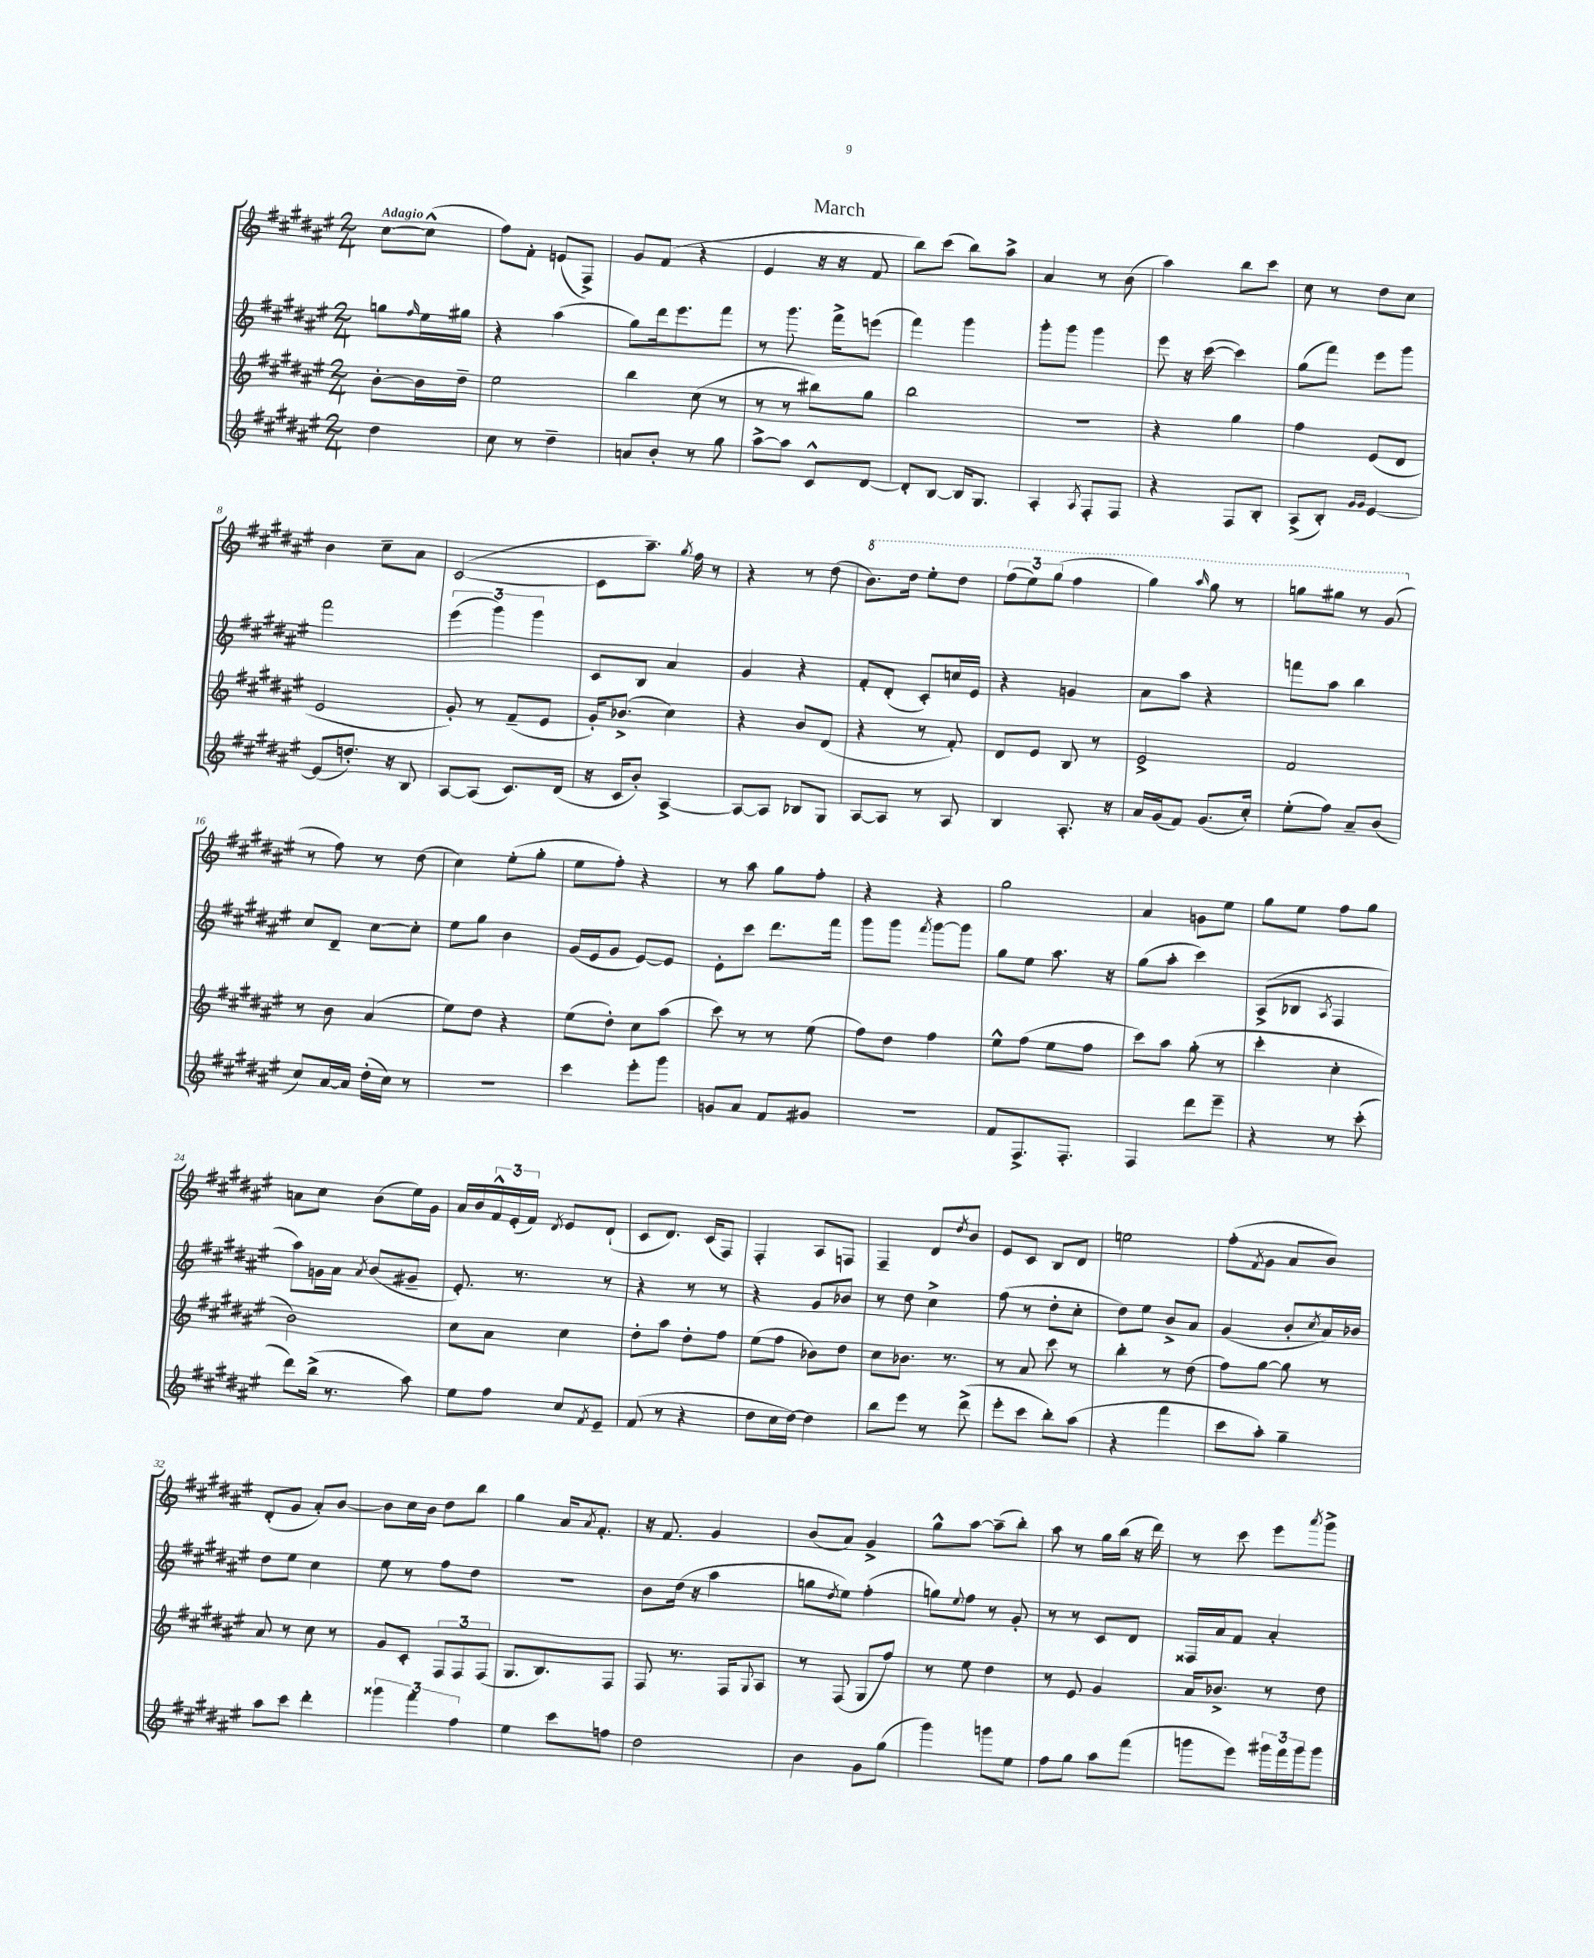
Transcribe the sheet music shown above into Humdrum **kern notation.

**kern	**kern	**kern	**kern
*staff4	*staff3	*staff2	*staff1
*clefG2	*clefG2	*clefG2	*clefG2
*k[f#c#g#d#a#e#]	*k[f#c#g#d#a#e#]	*k[f#c#g#d#a#e#]	*k[f#c#g#d#a#e#]
*M2/4	*M2/4	*M2/4	*M2/4
4dd#\	[8b'\L	8gg\L	[8cc#\L
.	.	16qqff#/	.
.	16b\]L	16ee#\L	(8cc#^^\]J
.	16dd#~\JJ	16gg#\JJ	.
=	=	=	=
8cc#\	2ee#\	4r	8ff#\L)
8r	.	.	8f#'\J
4dd#~\	.	(4aa#\	(8e/L
.	.	.	8F#^/J)
=	=	=	=
8a/L	4bb\	8gg#\L)	8g#/L
8b'/J	.	16ddd#\k	(8f#/J
.	.	8.eee#\	.
8r	(8cc#\	.	4r
8gg#\	8r	8fff#\J	.
=	=	=	=
[8aa#^\L	8r	8r	4e#/
8aa#\]J	8r	8.ggg#\	.
8c#^^/L	8bb#\L)	.	16r
.	.	16fff#^\LK	16r
[8d#/J	8gg#\J	(8eee\J	8f#/
=	=	=	=
8d#'/]L	2bb\	4fff#\)	8bb\L)
[8B/J	.	.	(8ccc#\J
16B/]LK	.	4ggg#\	8bb\L)
8.G#/J	.	.	.
.	.	.	8aa#^\J
=	=	=	=
4A#'/	2r	8ggg#'\L	4a#/
.	.	8ggg#\J	.
8qA#/	.	.	.
8F#'/L	.	4ggg#\	8r
8F#/J	.	.	(8b\
=	=	=	=
4r	4r	8eee#\	4aa#\)
.	.	16r	.
.	.	([16ccc#\	.
8F#/L	4gg#\	4ccc#\])	8bb\L
8B'/J	.	.	8ccc#\J
=	=	=	=
(8A#^/L	4ff#\	(8gg#\L	8cc#\
8B'/J)	.	8fff#\J)	8r
16qqg#/LL	.	.	.
16qqg#/JJ	.	.	.
[4e#/	(8e#/L	8eee#\L	8dd#\L
.	8d#/J	8ggg#\J	8cc#\J
=	=	=	=
(8e#/]L	2e#/	2fff#\	4b\
8.dd'/J)	.	.	.
.	.	.	8cc#~\L
16r	.	.	.
8B/	.	.	8a#\J
=	=	=	=
[8A#/L	8g#'/)	(6eee#\	([2c#/
(8A#/]J	8r	.	.
.	.	6ggg#\)	.
8.c#/L)	(8f#~/L	.	.
.	.	6ggg#\	.
.	8e#/J	.	.
(16d#/Jk	.	.	.
=	=	=	=
16r	16g#'/LK)	8c#/L	8c#\]L
16c#/LK	(8.b-^/J	.	.
8b'/J)	.	8B/J	8.aa#~\J)
[4A#^/	4cc#\)	4a#/	.
.	.	.	8qgg#/
.	.	.	16ff#\
.	.	.	8r
=	=	=	=
8A#/_L	4r	4g#/	4r
8A#/]J	.	.	.
8B-/L	8b/L	4r	8r
8G#/J	(8d#/J	.	(8dd#\
=	=	=	=
[8A#/L	4r	8f#'/L	8.bb\L)
8A#/]J	.	(8d#'/J	.
.	.	.	16ddd#\Jk
8r	8r	8c#'/L)	8eee#'\L
8A#/	8f#'/)	16cc/L	8ddd#\J
.	.	16e#/JJ	.
=	=	=	=
4B/	8d#/L	4r	(12fff#\L
.	.	.	12eee#\)
.	8e#/J	.	.
.	.	.	(12ggg#\J
8.A#'/	8B/	4g/	4fff#\
.	8r	.	.
16r	.	.	.
=	=	=	=
16a#/LL	2e#^/	8a#\L	4ggg#\)
(16g#/J	.	.	.
8f#/J)	.	8aa#\J	.
.	.	.	16qqaaa#/
(8.g#/L	.	4r	8ggg#\
.	.	.	8r
16cc#'/Jk)	.	.	.
=	=	=	=
(8ee#'\L	2f#/	8fff\L	8ggg\L
8ff#\J)	.	8aa#\J	8ggg#\J
8a#~/L	.	4bb\	8r
(8b/J	.	.	(8gg#/
=	=	=	=
8cc#/L)	8r	8cc#/L	8r
[16a#/L	8b\	8d#~/J	8ff#\)
16a#/]JJ	.	.	.
(16dd#'\LL	(4a#/	[8cc#\L	8r
16cc#\JJ)	.	.	.
8r	.	8cc#'\]J	(8dd#\
=	=	=	=
2r	8ee#\L)	8ee#\L	4cc#\)
.	8dd#\J	8gg#\J	.
.	4r	4b\	(8ee#'\L
.	.	.	8gg#'\J
=	=	=	=
4ccc#\	(8ee#\L	(16g#/LL	8ee#\L
.	.	16e#/J	.
.	8dd#'\J)	8g#/J	8ff#'\J)
8eee#'\L	8cc#\L	[8e#/L)	4r
8ggg#\J	(8aa#\J	8e#/]J	.
=	=	=	=
8g/L	8ccc#\)	8e#'\L	8r
8a#/J	8r	8ccc#\J	8aa#\
8f#/L	8r	8.ddd#\L	8gg#\L
8g#/J	(8ee#\	.	8ff#'\J
.	.	16fff#\Jk	.
=	=	=	=
2r	8ff#\L)	8ggg#\L	4r
.	8dd#\J	8ggg#\J	.
.	.	8qfff#/	.
.	4ff#\	[8ggg#\L	4r
.	.	8ggg#\]J	.
=	=	=	=
8f#/L	8ee#^^\L	8gg#\L	2gg#\
8.F#^/	(8ff#\J	8ee#\J	.
.	8ee#\L	8.aa#\	.
8.F#'/J	.	.	.
.	8ff#\J	.	.
.	.	16r	.
=	=	=	=
4F#/	8ccc#\L)	(8gg#\L	4a#/
.	8aa#\J	8aa#'\J	.
8ddd#\L	(8gg#'\	4ccc#\)	8g\L
8eee#~\J	8r	.	8ee#\J
=	=	=	=
4r	4ccc#'\	(8A#^/L	8gg#\L
.	.	8B-/J	8ee#\J
.	.	8qA#/	.
8r	4cc#'\	4F#/	8ff#\L
(8ccc#'\	.	.	8gg#\J
=	=	=	=
8ddd#\L)	2b\)	8aa#\L)	8a\L
(16bb^\Jk	.	16g\L	8cc#\J
8.r	.	16a#\JJ	.
.	.	8qa#/	.
.	.	(8b/L	(8b\L
8aa#\)	.	8g#~/J	16ee#\L)
.	.	.	16g#\JJ
=	=	=	=
8ee#\L	8cc#\L	8.e#'/)	16a#/LL
.	.	.	16b/
8ff#\J	8a#\J	.	24f#^^/
.	.	.	(24e#'/
.	.	8.r	.
.	.	.	24f#/JJ)
.	.	.	8qd#/
8cc#/L	4cc#\	.	8e#/L
8qf#/	.	.	.
8e#~/J	.	8r	(8d#`/J
=	=	=	=
(8f#/	8dd#'\L	4r	8c#/L
8r	8aa#\J	.	8.d#/J)
4r	8dd#'\L	8r	.
.	.	.	(16c#/LK
.	8ff#\J	8r	8F#/J)
=	=	=	=
8dd#\L	(8ee#\L	4r	4F#'/
16cc#\L	8ff#\J	.	.
[16dd#\JJ)	.	.	.
4dd#\]	8b-\L)	8g#/L	8A#/L
.	8dd#\J	8b-/J	8F/J
=	=	=	=
8bb\L	8cc#\L	8r	4F#~/
8eee#\J	8.b-\J	8dd#\	.
8r	.	4cc#^\	8d#/L
.	8.r	.	.
.	.	.	8qdd#/
(8ddd#^\	.	.	8b/J
=	=	=	=
8eee#'\L	8r	(8ff#\	8e#/L
8ccc#\J	8a#/	8r	8c#/J
8bb'\L)	8ccc#\	8dd#'\L	8B/L
(8aa#\J	8r	8cc#'\J	8d#/J
=	=	=	=
4r	4bb'\	8dd#\L)	2ee\
.	.	8ee#\J	.
4fff#\	8r	8b^/L	.
.	(8dd#\	8a#/J	.
=	=	=	=
8ccc#\L	8ff#\L)	(4g#/	(8ff#'\L
.	.	.	8qf#/
8aa#'\J)	[8gg#\J	.	8g#\J
4gg#~\	8gg#\]	8b'/L	8a#/L
.	.	8qcc#/	.
.	8r	16a#/L)	8b/J)
.	.	16b-/JJ	.
=	=	=	=
8aa#\L	8a#/	8dd#\L	(8d#'/L
8ccc#\J	8r	8ee#\J	8g#/J
4ddd#'\	8cc#\	4cc#\	8a#'/L)
.	8r	.	[8b/J
=	=	=	=
6ggg##\	8g#/L	8ee#\	8b\]L
.	8c#'/J	8r	16cc#\L
6fff#\	.	.	.
.	.	.	16b\JJ
.	12F#/L	8ff#\L	8dd#\L
6ff#\	12F#/	.	.
.	.	8dd#\J	8bb\J
.	(12F#/J	.	.
=	=	=	=
4ee#\	8.G#/L	2r	4gg#\
.	8.B/)	.	.
8ccc#\L	.	.	16a#/LK
.	.	.	8qa#/
.	.	.	8.f#'/J
8ff\J	8F#/J	.	.
=	=	=	=
2dd#\	8F#/	8b\L	16r
.	.	.	8.f#/
.	8.r	(16dd#\Jk	.
.	.	16r	.
.	.	4aa#\	4g#/
.	16F#/LK	.	.
.	8qqG#/	.	.
.	8A#/J	.	.
=	=	=	=
4b\	8r	8gg\L	(8b/L
.	.	8qdd#/	.
.	(8F#/	8ee#\J)	8a#/J)
8g#\L	8G#/L	(4ff#'\	4g#^/
(8gg#\J	8ff#/J)	.	.
=	=	=	=
4ggg#\)	8r	8gg\L)	8gg#^^\L
.	.	8qqee#/	.
.	8ee#\	8ff#\J	[8aa#\J
8ggg\L	4dd#\	8r	(8aa#~\]L
8ee#\J	.	8g#'/	8bb'\J)
=	=	=	=
8ff#\L	8r	8r	8aa#\
8gg#\J	8e#/	8r	8r
8aa#\L	4g#/	8c#/L	16gg#\LL
.	.	.	(16bb\JJ
(8fff#\J	.	8d#/J	16r
.	.	.	16ddd#\)
=	=	=	=
8ggg\L	16a#/LK	16F##/LL	8r
.	8.b-^/J	16a#/J	.
8eee#\J)	.	8f#/J	8ccc#\
24ggg#\LL	8r	4a#'/	8eee#\L
24fff#\	.	.	.
24ggg#\J	.	.	.
.	.	.	8qaaa#/
8ggg#\J	8dd#\	.	8ggg#^\J
==	==	==	==
*-	*-	*-	*-
